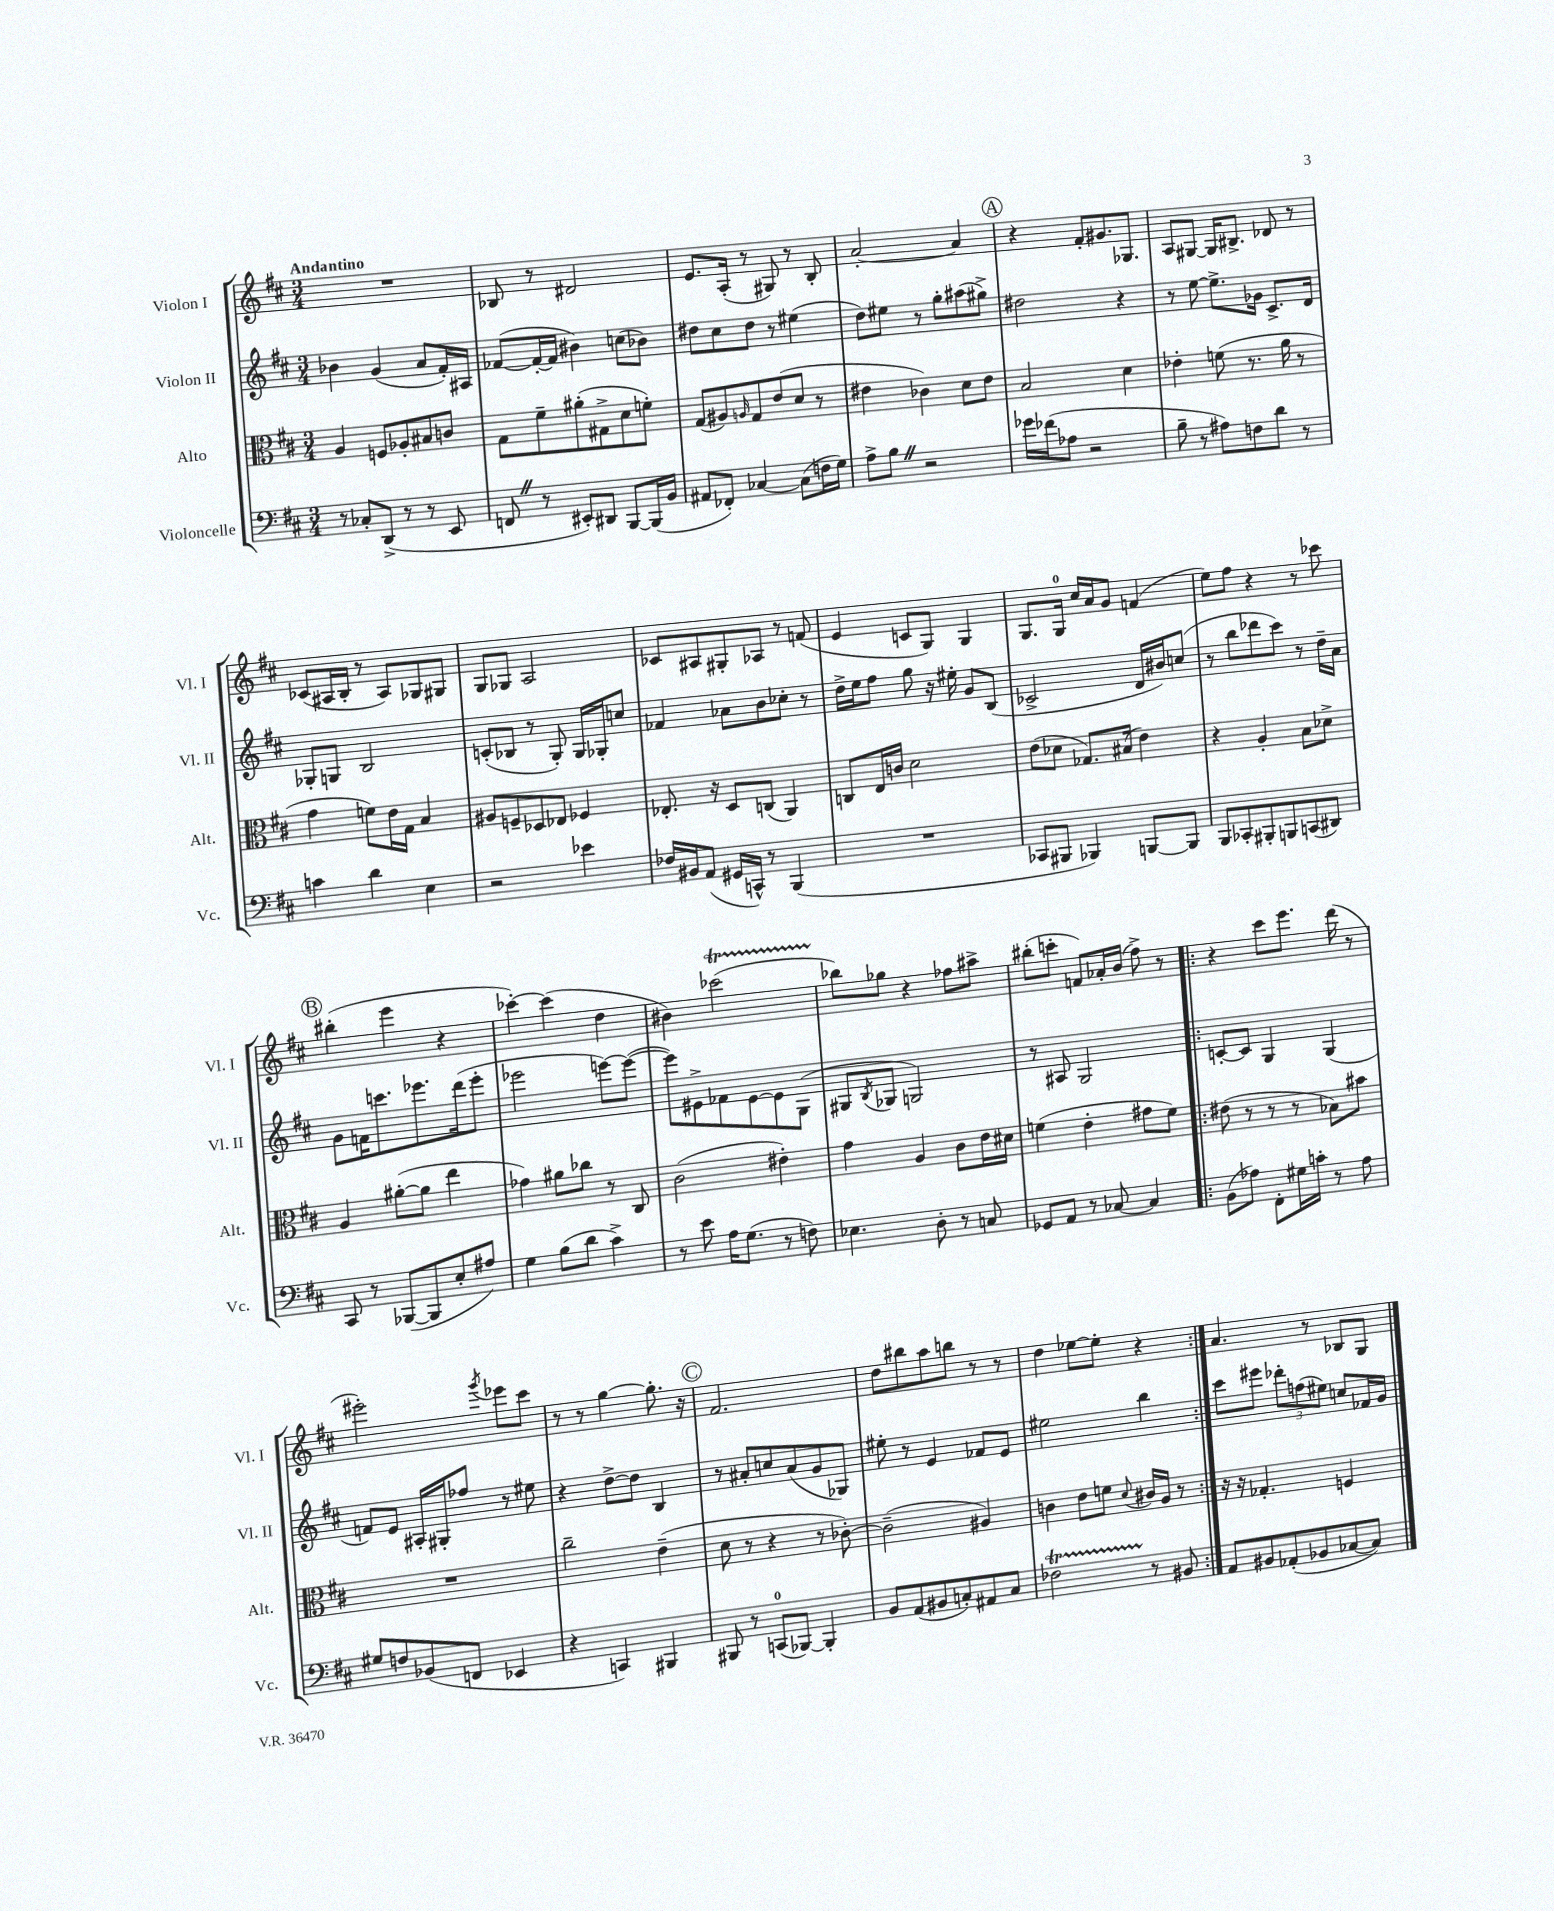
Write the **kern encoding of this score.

**kern	**kern	**kern	**kern
*part4	*part3	*part2	*part1
*staff4	*staff3	*staff2	*staff1
*I"Violoncelle	*I"Alto	*I"Violon II	*I"Violon I
*I'Vc.	*I'Alt.	*I'Vl. II	*I'Vl. I
*clefF4	*clefC3	*clefG2	*clefG2
*k[f#c#]	*k[f#c#]	*k[f#c#]	*k[f#c#]
*M3/4	*M3/4	*M3/4	*M3/4
=1	=1	=1	=1
!	!	!	!LO:TX:a:B:t=Andantino
8r	4A/	4b-X\	2.r
8C-X'/L	.	.	.
(8DD^/J	8Fn/L	(4g/	.
8r	8A-X'/	.	.
8r	8B#X/	8a/L	.
8EE/	8cn/J	16f#'/L)	.
.	.	16A#X/JJ	.
=2	=2	=2	=2
8FFnZ/	8G\L	([8f-X/L	8B-X/
8r	8f#~\	16f-'/L_	8r
.	.	16f-/JJ]	.
8EE#X'/L)	(8a#X'\	4b#X\)	2d#X/
8DD#X/J	8G#X^\	.	.
[8BBB/L	8d\	(8ccn\L	.
(16BBB/L]	8fn'\J)	8b-X\J)	.
16BB/JJ	.	.	.
=3	=3	=3	=3
8AA#X/L	(8G/L	8dd#X\L	8.e/L
8FF-X'/J)	8A#X/)	8cc#\	.
.	.	.	(16A'/Jk
.	16qqAn/	.	.
[4C-X/	8G/	8dd#\J	8r
.	(8e/	8r	8G#X/)
(8C-\L]	8d/J	(4ee#X\	8r
16Fn\L	8r	.	8B'/
16G\JJ)	.	.	.
=4	=4	=4	=4
8A^\L	4e#X\	8dd\L)	[2a'/
8BZ\J	.	8ee#X\J	.
2r	4c-X\)	8r	.
.	.	8gg'\L	.
.	8d\L	(8aa#X\	4a/]
.	8e#\J	8gg#X^\J)	.
!!LO:REH:place=s1:t=A
=5	=5	=5	=5
16g-X\LL	2B/	2dd#X\	4r
(16f-X\J	.	.	.
8A-X\J	.	.	.
2r	.	.	8f#'/L
.	.	.	8.g#X/
.	4d\	4r	.
.	.	.	8.G-X/J
=6	=6	=6	=6
8B~\	4e-X'\	8r	8A/L
8r	.	[8ee\	[8G#X/J
8A#X\L)	(8fn\	8.ee^\L]	16G#/KL]
.	.	.	8.B#X^/J
8Fn\	8.r	.	.
.	.	16g-X\Jk	.
8d\J	.	8.c#^/L	8d-X/
.	16a\	.	.
8r	8r	.	8r
.	.	16d/Jk	.
!!LO:LB:g=z
=7	=7	=7	=7
4cn\	4g\	8G-X'/L	(8c-X/L
.	.	8Gn/J	16A#X/L
.	.	.	16B'/JJ
4d\	8fn\L)	2B/	8r
.	16e\L	.	8A#/L)
.	16G\JJ	.	.
4E\	4B/	.	8G-X/
.	.	.	8G#X/J
=8	=8	=8	=8
2r	8A#X/L	(8cn'/L	8G/L
.	8Fn~/	8B-X/J	8G-X/J
.	8D-X/	8r	2A/
.	8E-X/J	8G'/)	.
4e-X\	4F-X/	16G/LL	.
.	.	16G-X'/J	.
.	.	8ccn/J	.
=9	=9	=9	=9
16F-X/LL	8.E-X'/	4f-X/	8c-X/L
16BB#X/J	.	.	.
(8AA/J	.	.	8A#X/
.	16r	.	.
16GG#X/LL	8D/L	8a-X\L	8G#X'/
16CCn^^/JJ)	.	.	.
8r	(8Cn/J	8b\	8A-X/J
(4BBB/	4AA/)	8cc-X'\J	8r
.	.	8r	(8fn/
=10	=10	=10	=10
2.r	8Cn/L	16dd^\LL	4e/
.	.	16ee\J	.
.	16E/L	8ff#\J	.
.	16cn/JJ	.	.
.	2d\	8gg\	8cn/L
.	.	16r	8G/J)
.	.	16ee#X'\	.
.	.	8g/L	4G/
.	.	(8B/J	.
=11	=11	=11	=11
8CC-X/L	(8e\L	2c-X^/	8.G/L
8BBB#X/J	8d-X\J	.	.
.	.	.	16G/Jk
4BBB-X/)	8.G-X/L)	.	16cc#/LL
.	.	.	16a/J
.	.	.	8g/J
.	(16B#X/Jk	.	.
[8BBBn/L	4e\)	16d/LL	(4fn/
.	.	16b#X/J)	.
8BBB/J]	.	(8ccn/J	.
=12	=12	=12	=12
8BBB/L	4r	8r	8ee\L)
8CC-X'/	.	8bb\L	8ff#\J
8BBB#X'/	4A'/	8ddd-X\	4r
8BBBn/	.	8ccc#\J)	.
(8CCn/	8B\L	8r	8r
8DD#X/J)	8d-X^\J	16dd~\LL	8ccc-X\
.	.	16a\JJ	.
!!LO:LB:g=z
!!LO:REH:place=s1:t=B
=13	=13	=13	=13
8CC#/	4A/	8g\L	(4bb#X'\
8r	.	16fn\K	.
.	.	8.cccn\	.
([8BBB-X/L	([8a#X'\L	.	4eee\
8BBB-/]	8a#\J]	8.eee-X\	.
8E'/	4ee\	.	4r
.	.	(16ddd\k	.
8A#X/J)	.	8eee-'\J	.
=14	=14	=14	=14
4G\	4g-X\)	2eee-X\	[4ccc-X'\)
(8B\L	8a#X\L	.	(4ccc-\]
8d\J	8cc-X\J	.	.
4c#^\)	8r	[8eeen\L)	4dd\
.	8C#/	(8eee\J_	.
=15	=15	=15	=15
8r	(2c#\	8eee\L])	4b#X\)
8e\	.	8e#X^\	.
16A\KL	.	8f-X\	(2ccc-XT\
(8.G\J	.	.	.
.	.	[8e#\	.
8r	4e#X'\)	8e#\]	.
8Fn\)	.	(8G\J	.
=16	=16	=16	=16
4.E-X\	4g\	8G#X/L	8bb-X\L)
.	.	8qB/	.
.	.	8G-X/J	8gg-X\J
.	4A/	2Gn/)	4r
8D'\	.	.	.
8r	8c#\L	.	8ff-X\L
8Cn/	16e\L	.	8aa#X^\J
.	16d#X\JJ	.	.
=17	=17	=17	=17
8GG-X/L	(4fn\	8r	(8bb#X'\L
8AA/J	.	8A#X/	8cccn'\J
8r	4e'\	2G/	8fn/L)
[8C-X/	.	.	16a-X'/L
.	.	.	(16b/JJ
4C-/]	8g#X\L	.	8ff#^\)
.	8f\J)	.	8r
=18!|:	=18!|:	=18!|:	=18!|:
(8BB\L	(8e#X\	[8cn'/L	4r
8A-X\J)	8r	8c/J]	.
8FF#'\L	8r	4G/	8ccc#\L
16G#X\L	8r	.	8.eee\J
16cn'\JJ	.	.	.
8r	8B-X\L)	(4G/	.
.	.	.	(16ddd\
8A-\	8b#X\J	.	8r
!!LO:LB:g=z
=19	=19	=19	=19
8G#X/L	2.r	8fn/L)	2eee#X'\)
8Fn/	.	8e/J	.
(8BB-X/	.	16A#X'/LL	.
.	.	16G#X'/J	.
8FFn/J	.	8ff-X/J	.
.	.	.	8qggg/
4EE-X/	.	8r	8eee-X\L
.	.	8ee#X\	8ccc#\J
=20	=20	=20	=20
4r	2cc#~\	4r	8r
.	.	.	8r
4CCn/)	.	[8dd^\L	[4gg\
.	.	8dd\J]	.
4BBB#X/	(4e~\	4B/	8.gg'\]
.	.	.	16r
!!LO:REH:place=s1:t=C
=21	=21	=21	=21
8BBB#X/	8d\	8r	2.f#/
8r	8r	8a#X'/L	.
(8CCn/L	4r	8ccn/	.
[8BBB-X/J)	.	(8a#/	.
4BBB-'/]	8r	8g/	.
.	[8c-X'\)	8G-X/J)	.
=22	=22	=22	=22
8BB/L	(2c-~\]	8ee#X'\	8dd\L
(8AA/	.	8r	8bb#X\
8BB#X/	.	4e/	8aa\
8Cn'/)	.	.	8bbn\J
8AA#X/	4A#X/)	8f-X/L	8r
8C/J	.	8e/J	8r
=23	=23	=23	=23
2F-XT\	4cn\	2ee#X\	4dd\
.	8e\L	.	[8ee-X\L
.	8fn\J	.	8ee-'\J]
.	8qqd/	.	.
8r	16c#X/LL	4bb\	4r
.	16A/JJ	.	.
8BB#X/	8r	.	.
=24:|!	=24:|!	=24:|!	=24:|!
8AA/L	16r	8ccc#\L	4.a/
.	16r	.	.
8BB#X/	4.G-X'/	8eee#X\J	.
(8AA-X'/	.	12ddd-X'\L	.
.	.	(12ffn\	.
8BB-X/	.	.	8r
.	.	12ee#X\J)	.
[8C-X/	4Fn/	8ccn/L	8B-X/L
8C-/J])	.	16f-X/L	8G/J
.	.	16g/JJ	.
==	==	==	==
*-	*-	*-	*-
